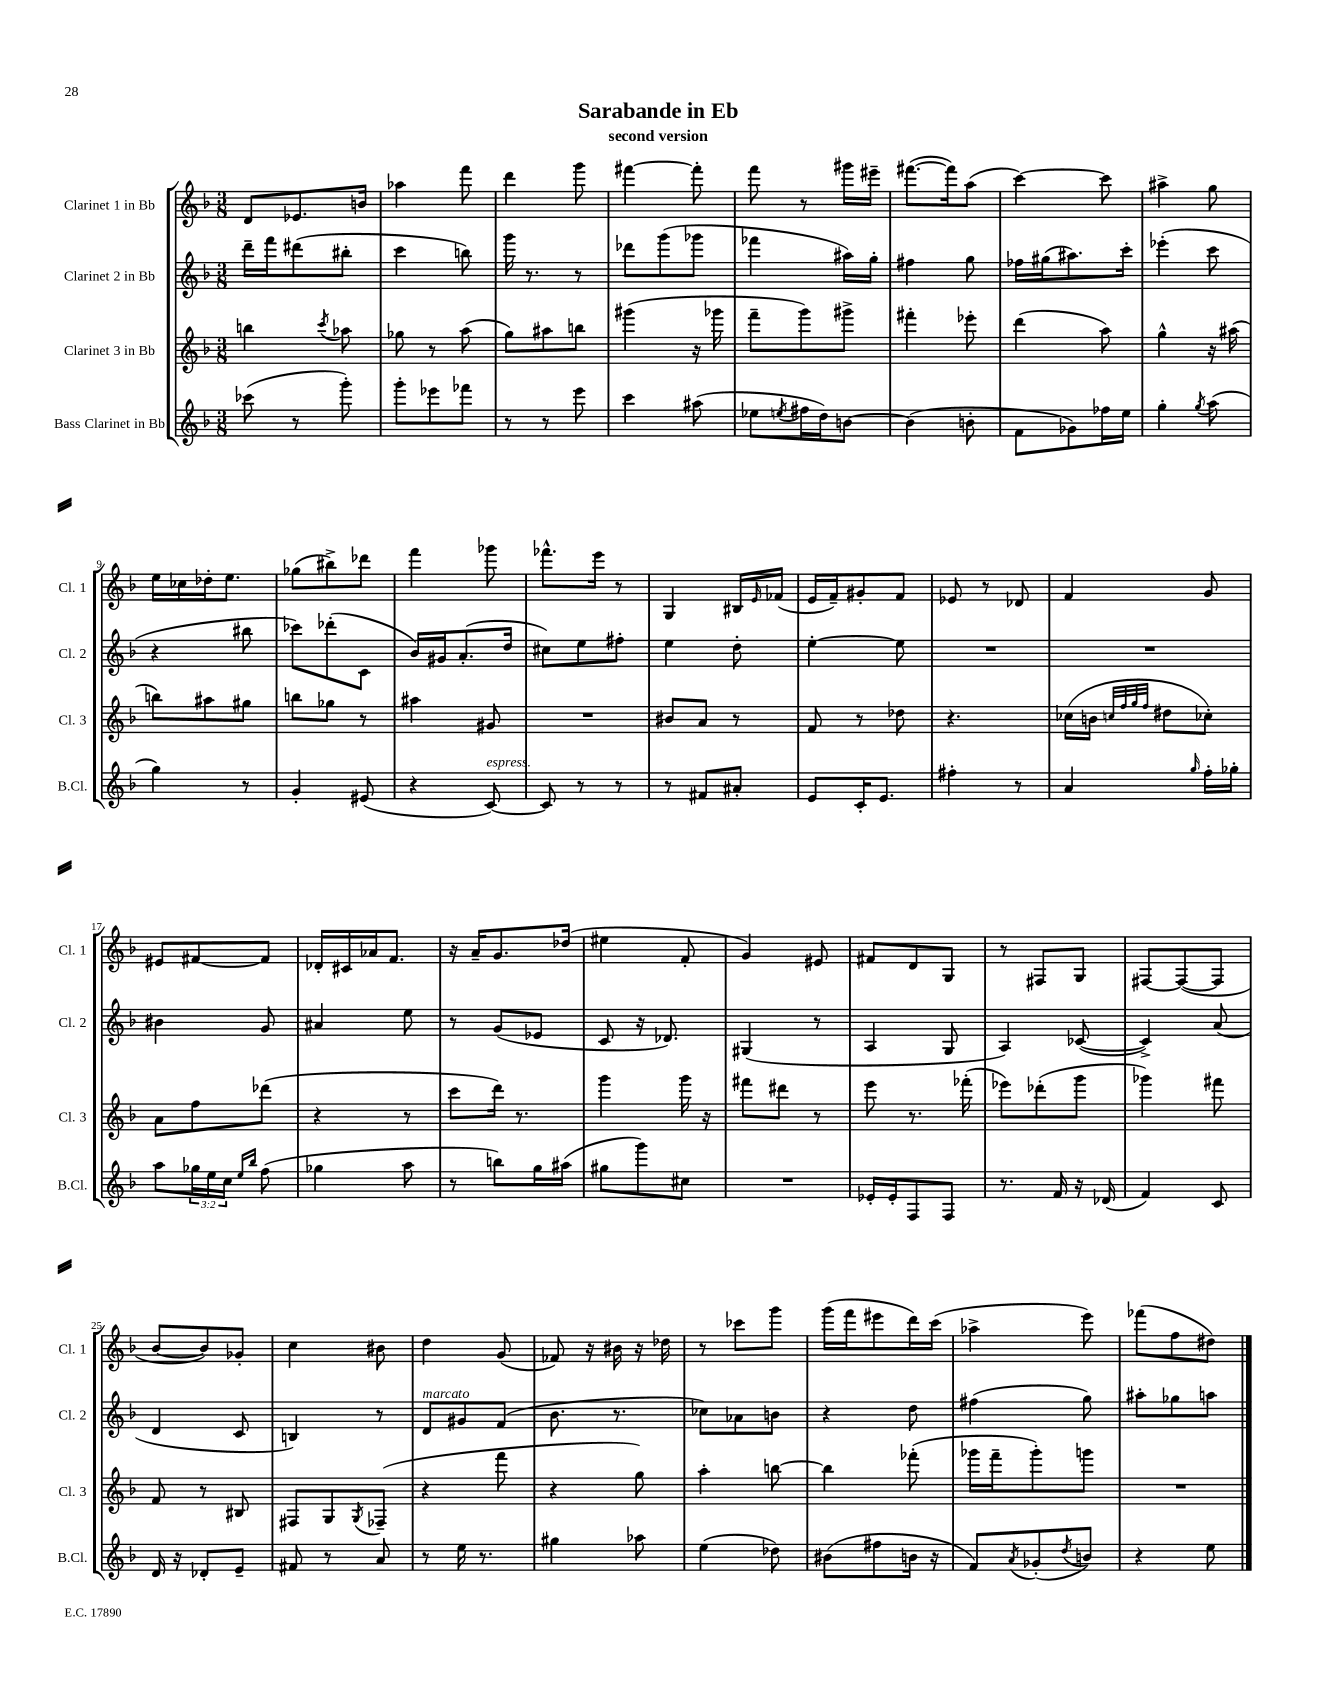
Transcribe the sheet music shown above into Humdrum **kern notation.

**kern	**kern	**kern	**kern
*staff4	*staff3	*staff2	*staff1
*clefG2	*clefG2	*clefG2	*clefG2
*k[b-]	*k[b-]	*k[b-]	*k[b-]
*M3/8	*M3/8	*M3/8	*M3/8
(8ccc-	4bb	16ddd~	8d
.	.	16fff	.
8r	.	(8ddd#	8.e-
.	8qccc	.	.
8ggg')	8aa-	8bb#'	.
.	.	.	16b
=	=	=	=
8ggg'	8gg-	4ccc	4aa-
8eee-	8r	.	.
8fff-	(8aa	8bb)	8fff
=	=	=	=
8r	8gg)	16ggg	4ddd
.	.	8.r	.
8r	8aa#	.	.
8eee	8bb	8r	8ggg
=	=	=	=
4ccc	(4ggg#	8ddd-	[4fff#
.	.	(8ggg	.
(8aa#	16r	8ggg-	8fff#']
.	16ggg-	.	.
=	=	=	=
8ee-	8fff~	4fff-	8fff
8qee	.	.	.
16ff#	8ggg)	.	8r
16dd)	.	.	.
[8b	8ggg#^	16aa#)	16ggg#
.	.	16gg'	16eee#~
=	=	=	=
(4b]	4fff#'	4ff#	([8.fff#
.	.	.	16fff#])
8b'	8eee-'	8gg	(8aa
=	=	=	=
8f	(4ddd	16ff-	[4ccc)
.	.	(16gg#	.
8g-)	.	8.aa#)	.
16ff-	8aa)	.	8ccc]
16ee	.	16ccc'	.
=	=	=	=
4gg'	4gg^^	(4eee-'	4aa#^
8qgg	.	.	.
(8aa	16r	8ccc	8gg
.	(16aa#	.	.
=	=	=	=
4gg)	8bb)	4r	16ee
.	.	.	16cc-
.	8aa#	.	16dd-'
.	.	.	8.ee
8r	8gg#	8bb#	.
=	=	=	=
4g'	8bb	8ccc-)	(8gg-
.	8gg-	(8ddd-'	8bb#^)
(8e#	8r	8c	8ddd-
=	=	=	=
4r	4aa#	16b-)	4fff
.	.	16g#	.
.	.	(8.a'	.
[8c)	8g#	.	8ggg-
.	.	16dd	.
=	=	=	=
8c]	4.r	8cc#)	8.fff-^^
8r	.	8ee	.
.	.	.	16eee
8r	.	8ff#'	8r
=	=	=	=
8r	8b#	4ee	4G
8f#	8a	.	.
8a#'	8r	8dd'	16B#
.	.	.	16qqe
.	.	.	(16f-
=	=	=	=
8e	8f	[4ee'	16e
.	.	.	16f~)
16c'	8r	.	8g#'
8.e	.	.	.
.	8dd-	8ee]	8f
=	=	=	=
4ff#'	4.r	4.r	8e-
.	.	.	8r
8r	.	.	8d-
=	=	=	=
4a	(16cc-	4.r	4f
.	16b	.	.
.	32qqcc	.	.
.	32qqff	.	.
.	32qqgg	.	.
.	32qqff	.	.
.	8dd#	.	.
16qqgg	.	.	.
16ff'	8cc-')	.	8g
16gg-'	.	.	.
=	=	=	=
8aa	8a	4b#	8e#
24gg-	8ff	.	[8f#
24ee	.	.	.
24cc	.	.	.
16qqee	.	.	.
16qqbb-	.	.	.
(8ff	(8ddd-	8g	8f#]
=	=	=	=
4gg-	4r	4a#	16d-'
.	.	.	16c#
.	.	.	16a-
.	.	.	8.f
8aa	8r	8ee	.
=	=	=	=
8r	8ccc	8r	16r
.	.	.	16a~
8bb)	16ddd)	(8g	8.g
.	8.r	.	.
16gg	.	8e-	.
(16aa#	.	.	(16dd-
=	=	=	=
8gg#	4ggg	8c	4ee#
8ggg)	.	16r	.
.	.	8.d-)	.
8cc#	16ggg	.	8f'
.	16r	.	.
=	=	=	=
4.r	8fff#	(4G#	4g)
.	8ddd#	.	.
.	8r	8r	8e#
=	=	=	=
16e-'	8eee	4A	8f#
16e-'	.	.	.
8F	8.r	.	8d
8F	.	8G	8G
.	(16fff-'	.	.
=	=	=	=
8.r	8eee-)	4A)	8r
.	(8ddd-'	.	8F#
16f	.	.	.
16r	8ggg	([8c-	8G
(16d-	.	.	.
=	=	=	=
4f)	4ggg-)	4c-^])	[8F#
.	.	.	(8F#_
8c	8fff#	(8a	8F#]
=	=	=	=
16d	8f	4d	[8b-
16r	.	.	.
8d-'	8r	.	8b-])
8e~	8B#	8c	8g-'
=	=	=	=
8f#	8F#	4B)	4cc
8r	8G	.	.
.	8qG	.	.
8a	(8F-~	8r	8b#
=	=	=	=
8r	4r	8d	4dd
16ee	.	8g#	.
8.r	.	.	.
.	8fff	(8f	(8g
=	=	=	=
4gg#	4r	8.b-	8f-)
.	.	.	16r
.	.	8.r	16b#
8aa-	8gg)	.	16r
.	.	.	16dd-
=	=	=	=
(4ee	4aa'	8cc-)	8r
.	.	8a-	8ccc-
8dd-)	[8bb	8b	8ggg
=	=	=	=
(8b#	4bb]	4r	(16ggg
.	.	.	16fff
8ff#	.	.	8eee#
16b	(8fff-'	8dd	16ddd)
16r	.	.	(16ccc
=	=	=	=
8f)	16ggg-	(4ff#	4aa-^
.	16fff~	.	.
8qa	.	.	.
(8g-'	8ggg-')	.	.
8qdd	.	.	.
8b)	8ggg	8gg)	8eee)
=	=	=	=
4r	4.r	8aa#'	(8fff-
.	.	8gg-	8ff
8ee	.	8aa	8dd#)
==	==	==	==
*-	*-	*-	*-
